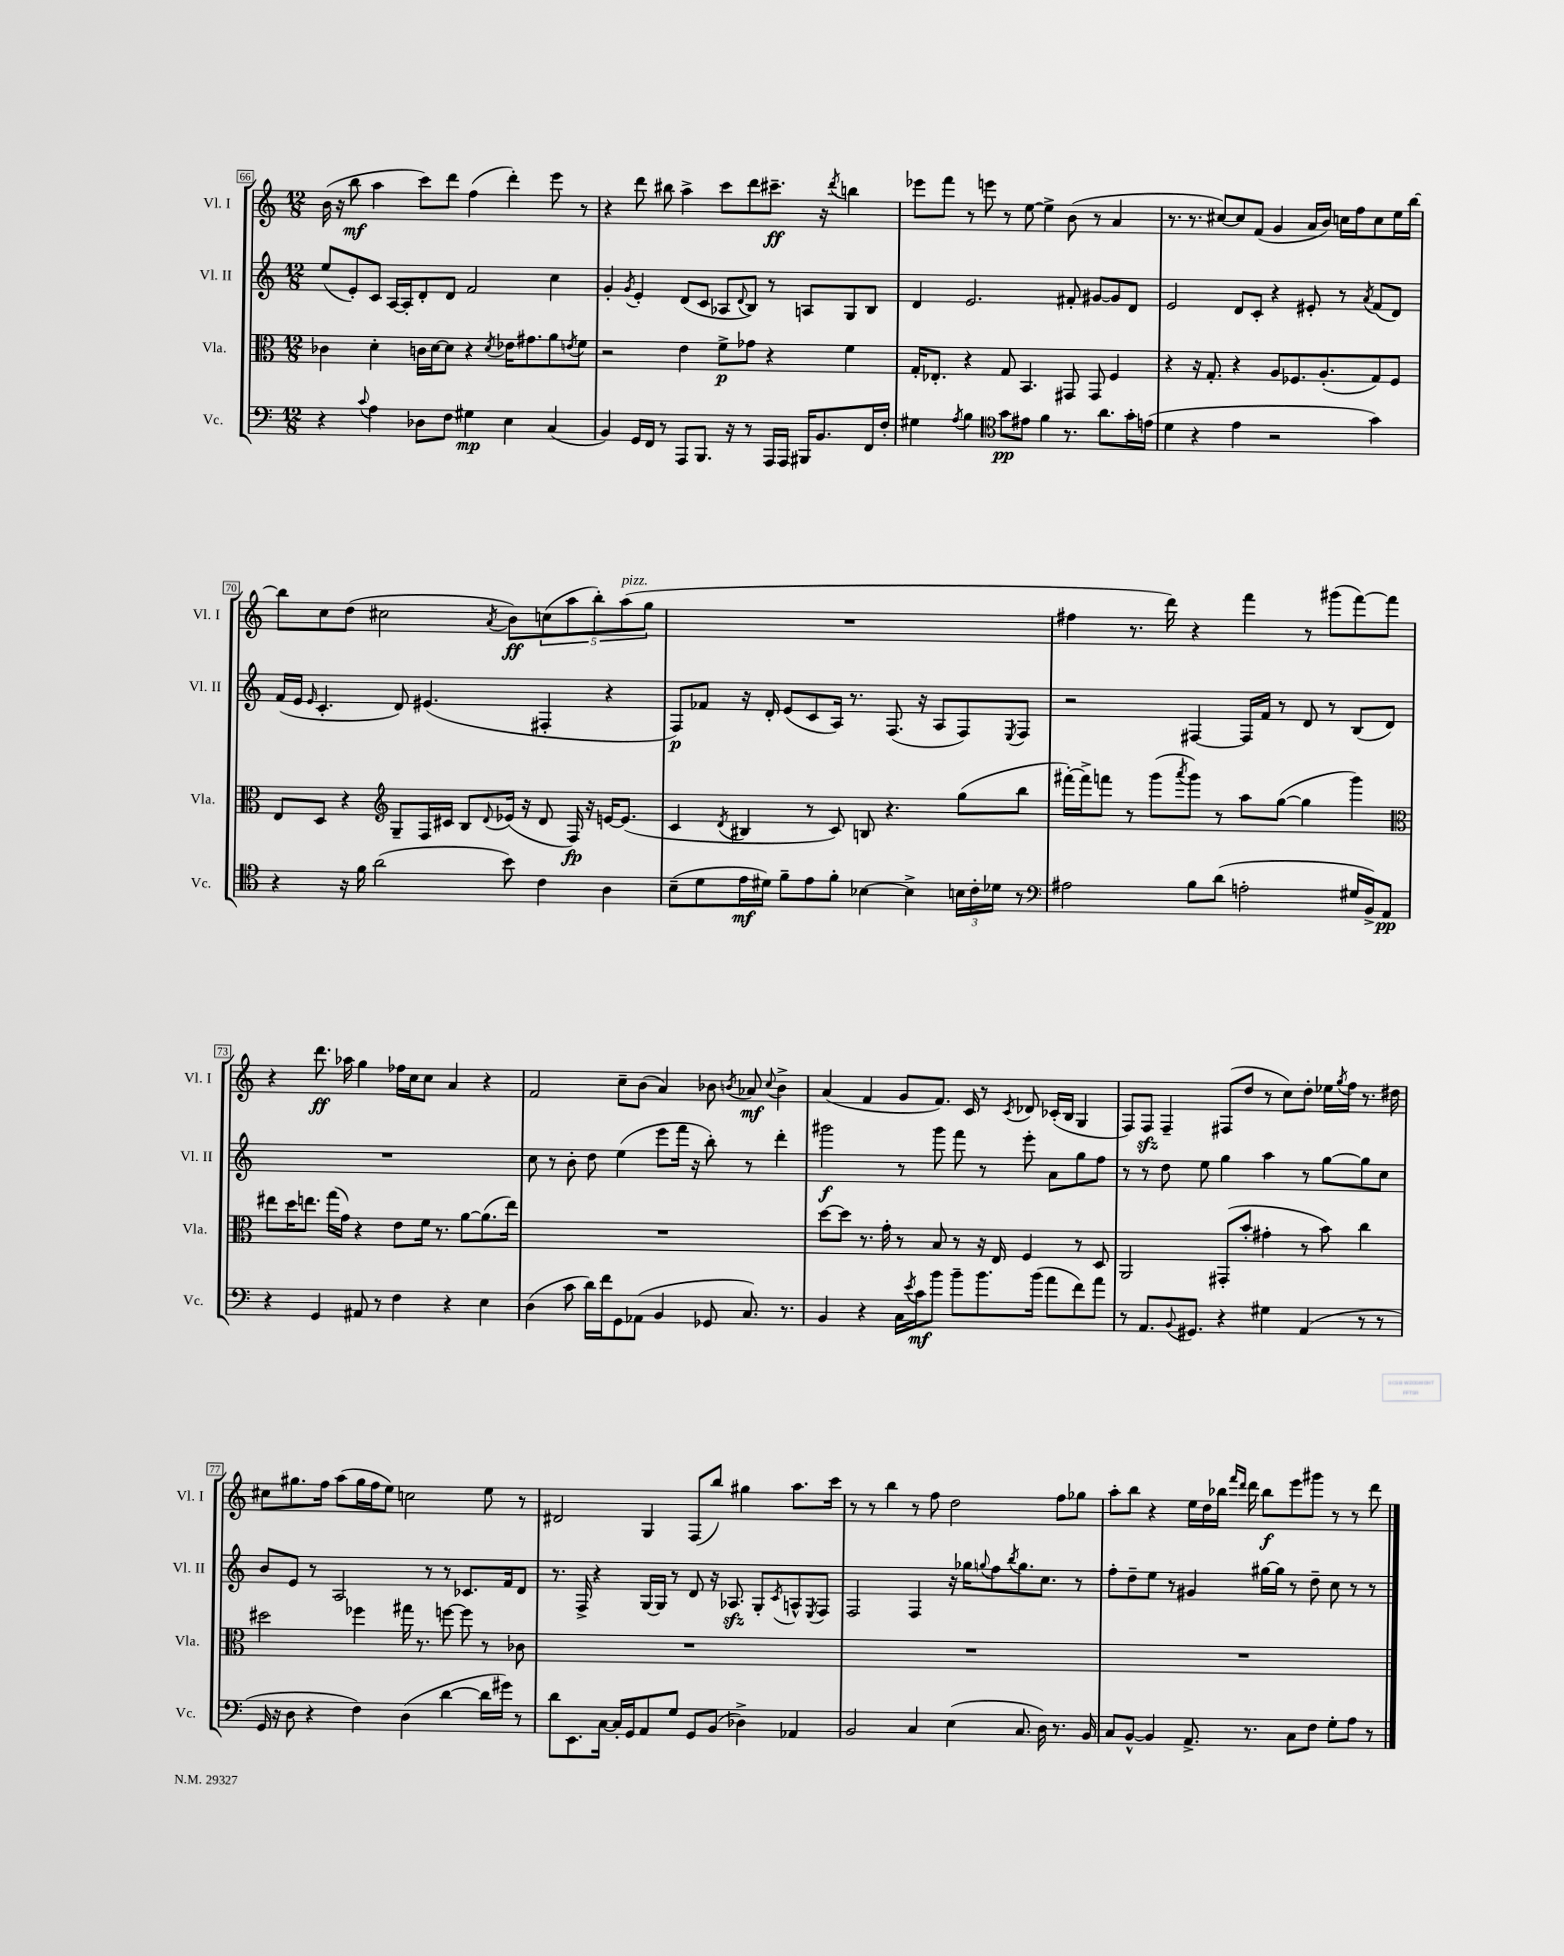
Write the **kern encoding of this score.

**kern	**kern	**kern	**kern
*staff4	*staff3	*staff2	*staff1
*clefF4	*clefC3	*clefG2	*clefG2
*k[]	*k[]	*k[]	*k[]
*M12/8	*M12/8	*M12/8	*M12/8
4r	4c-	(8ee	(16b
.	.	.	16r
.	.	8e')	8bb
8qqc	.	.	.
4A	4d'	8c	4aa
.	.	[16A	.
.	.	16A']	.
8D-	16c	8d'	8ccc)
.	[16d	.	.
8F	8d]	8d	8ddd
4G#	4r	2f	(4ff
.	8qd	.	.
4E	16e-	.	4ddd')
.	8.g#	.	.
(4C	8a	4cc	8eee
.	8qe	.	.
.	8f	.	8r
=	=	=	=
4BB)	2r	4g'	4r
.	.	8qg	.
16GG	.	4e'	8ddd
16FF	.	.	.
8r	.	.	8bb#
8AAA	4e	(8d	4aa^
8.BBB	.	8c	.
.	8f^	8A-	8ccc
16r	.	.	.
.	.	8qqd	.
8r	8g-	8B)	8ddd
16AAA	4r	8r	8.ccc#~
16AAA	.	.	.
16BBB#	.	8A	.
8.BB	.	.	16r
.	.	.	8qddd
.	4f	8G	4bb
16FF	.	8B	.
16F'	.	.	.
=	=	=	=
4G#	16G'	4d	8eee-
.	8.E-'	.	.
.	.	.	8fff
8qA	.	.	.
4B	4r	2.e	8r
.	.	.	8eee
*clefC4	*	*	*
8g	8G	.	8r
8e#	4.BB	.	[8ee
4f	.	.	4ee^]
8.r	8GG#	8f#'	(8b
.	8GG#	[8g#	8r
8.a	.	.	.
.	4F	8g#]	4a
16g'	.	8d	.
(16e	.	.	.
=	=	=	=
4d	4r	2e	8.r
.	.	.	8.r
4r	16r	.	.
.	8.G'	.	.
.	.	.	[8cc#)
4e	4r	8d	8cc#]
.	.	8c'	(8f
2r	8A	4r	4g
.	8.F-	.	.
.	.	8e#'	16a
.	(8.A'	.	16b)
.	.	8r	16cc
.	.	.	16ff
.	.	8qa	.
4g)	8G)	(8f	8cc
.	8F-	8d)	16ee
.	.	.	[16bb
=	=	=	=
4r	8E	(16f	8bb]
.	.	16e	.
.	.	16qqe	.
.	8D	4.c'	8cc
16r	4r	.	(8dd
16f	.	.	.
(2a	.	.	2cc#
*	*clefG2	*	*
.	8G~	8d)	.
.	16F	(4.e#	.
.	16c#	.	.
.	8B	.	.
.	8qqd	.	8qa
8b)	(16e-	.	8b)
.	16r	.	.
4c	8d	4F#'	(10cc
.	.	.	10aa
.	16F)	.	.
.	16r	.	.
.	.	.	10bb')
4A	[16e	4r	.
.	.	.	(10aa
.	(8.e]	.	.
.	.	.	10gg
=	=	=	=
(8B~	4c	8F)	1.r
8d	.	8f-	.
.	8qd	.	.
16e	4B#	16r	.
16d#)	.	16d'	.
8f~	.	(8e	.
8e	8r	8c	.
8f'	8c)	16A)	.
.	.	8.r	.
[4B-	8B	.	.
.	4.r	(8.F	.
4B-^]	.	.	.
.	.	16r	.
.	.	8A	.
24B	(8gg	8F)	.
24c'	.	.	.
24d-	.	.	.
.	.	8qE	.
8r	8bb	8F	.
=	=	=	=
*clefF4	*	*	*
2A#	[16fff#')	2r	4ff#
.	16fff#^]	.	.
.	8fff	.	.
.	8r	.	8.r
.	(8ggg	.	.
.	.	.	16ddd)
.	8qaaa	.	.
8B	8ggg)	[4F#	4r
(8d	8r	.	.
2A'	8aa	16F#]	4fff
.	.	16f	.
.	([8gg	8r	.
.	4gg]	8d	8r
.	.	8r	(8ggg#
16G#	4ggg)	(8B	[8fff)
16BB^)	.	.	.
8AA	.	8d)	8fff]
=	=	=	=
*	*clefC3	*	*
4r	8ee#	1.r	4r
.	16dd	.	.
.	8.ee	.	.
4GG	.	.	8.ddd
.	(16gg	.	.
.	16g)	.	16aa-
8AA#	4r	.	4gg
8r	.	.	.
4F	8e	.	16ff-
.	.	.	16cc
.	16f	.	8cc
.	8.r	.	.
4r	.	.	4a
.	[8a	.	.
4E	(8.a]	.	4r
.	16ee)	.	.
=	=	=	=
(4D	1.r	8cc	2f
.	.	8r	.
8c	.	8b'	.
16d)	.	8dd	.
16f	.	.	.
8GG	.	(4ee	8cc~
(8AA-	.	.	(8b
4BB	.	8eee	4a)
.	.	16fff	.
.	.	16r	.
8GG-	.	8bb')	8b-
.	.	.	8qb
8.C)	.	8r	8a-
.	.	.	8qqcc
.	.	4ddd'	4b^
8.r	.	.	.
=	=	=	=
4BB	[8dd	2ggg#	(4a
.	8dd]	.	.
4r	8.r	.	4f
.	16g'	.	.
16C	8r	8r	8g
8qe	.	.	.
16c	.	.	.
8b	8B	8ggg#	8.f)
8b~	8r	8fff	.
.	.	.	16c
8.b	16r	8r	8r
.	16E	.	.
.	.	.	8qc
.	4F	8eee'	8d-
(16b	.	.	.
8a	.	8a	(16c-'
.	.	.	16B
8f)	8r	8gg	4G
8a	8D	8ff	.
=	=	=	=
8r	2AA	8r	8F)
8.AA	.	8r	8F
.	.	8dd	4F~
8qqBB	.	.	.
8.GG#	.	.	.
.	.	8ee	.
4r	(8GG#'	4gg	(8F#
.	8b'	.	8dd
4G#	4g#'	4aa	8r
.	.	.	8cc)
(4AA	8r	8r	8dd'
.	8b)	[8gg	16ee-
.	.	.	8qgg
.	.	.	16ff
8r	4cc	8gg]	8.r
8r	.	8cc	.
.	.	.	16dd#
=	=	=	=
16GG	2dd#	8b	8cc#
16r	.	.	.
8D	.	8e	8.gg#
4r	.	8r	.
.	.	.	16ff
.	.	2A	(8aa
4F)	4ff-	.	16gg#
.	.	.	16ff
.	.	.	8ee)
(4D	16gg#	.	2cc
.	8.r	.	.
.	.	8r	.
[4d	[8ff	8r	.
.	8ff]	8.c-	.
16d]	8r	.	8ee
16g#)	.	16f	.
8r	8c-	8d	8r
=	=	=	=
8d	1.r	8.r	2d#
8.EE	.	.	.
.	.	16F^	.
.	.	4r	.
[16C	.	.	.
16C']	.	.	.
16GG	.	.	.
8AA	.	[16G	4G
.	.	16G]	.
8G	.	8r	.
8GG	.	8d	(8F
(8BB	.	16r	8bb)
.	.	8.A-	.
4D-^)	.	.	4gg#
.	.	8G'	.
.	.	8qc	.
4AA-	.	8A^^	8.aa
.	.	8qE	.
.	.	8F	.
.	.	.	16ccc
=	=	=	=
2BB	1.r	2F	8r
.	.	.	8r
.	.	.	4bb
4C	.	4F	8r
.	.	.	8ff
(4E	.	16r	2dd
.	.	16gg-	.
.	.	8qqgg	.
.	.	8ff	.
.	.	8qbb	.
8.C	.	8.gg	.
16D)	.	8.cc	.
8.r	.	.	8ff
.	.	8r	8gg-
16BB	.	.	.
=	=	=	=
8C	1.r	8ff'	8aa'
[8BB^^	.	8dd~	8bb
4BB]	.	8ee	4r
.	.	8r	.
8.AA^	.	4g#	16ee
.	.	.	16dd
.	.	.	16bb-
.	.	.	16qqfff
.	.	.	16qqddd
8.r	.	.	16ddd
.	.	[16gg#	8bb-
.	.	16gg#]	.
8C	.	8r	8eee
8F	.	8dd~	8ggg#
8G'	.	8cc	8r
8A	.	8r	8r
8r	.	8r	8ddd
==	==	==	==
*-	*-	*-	*-
